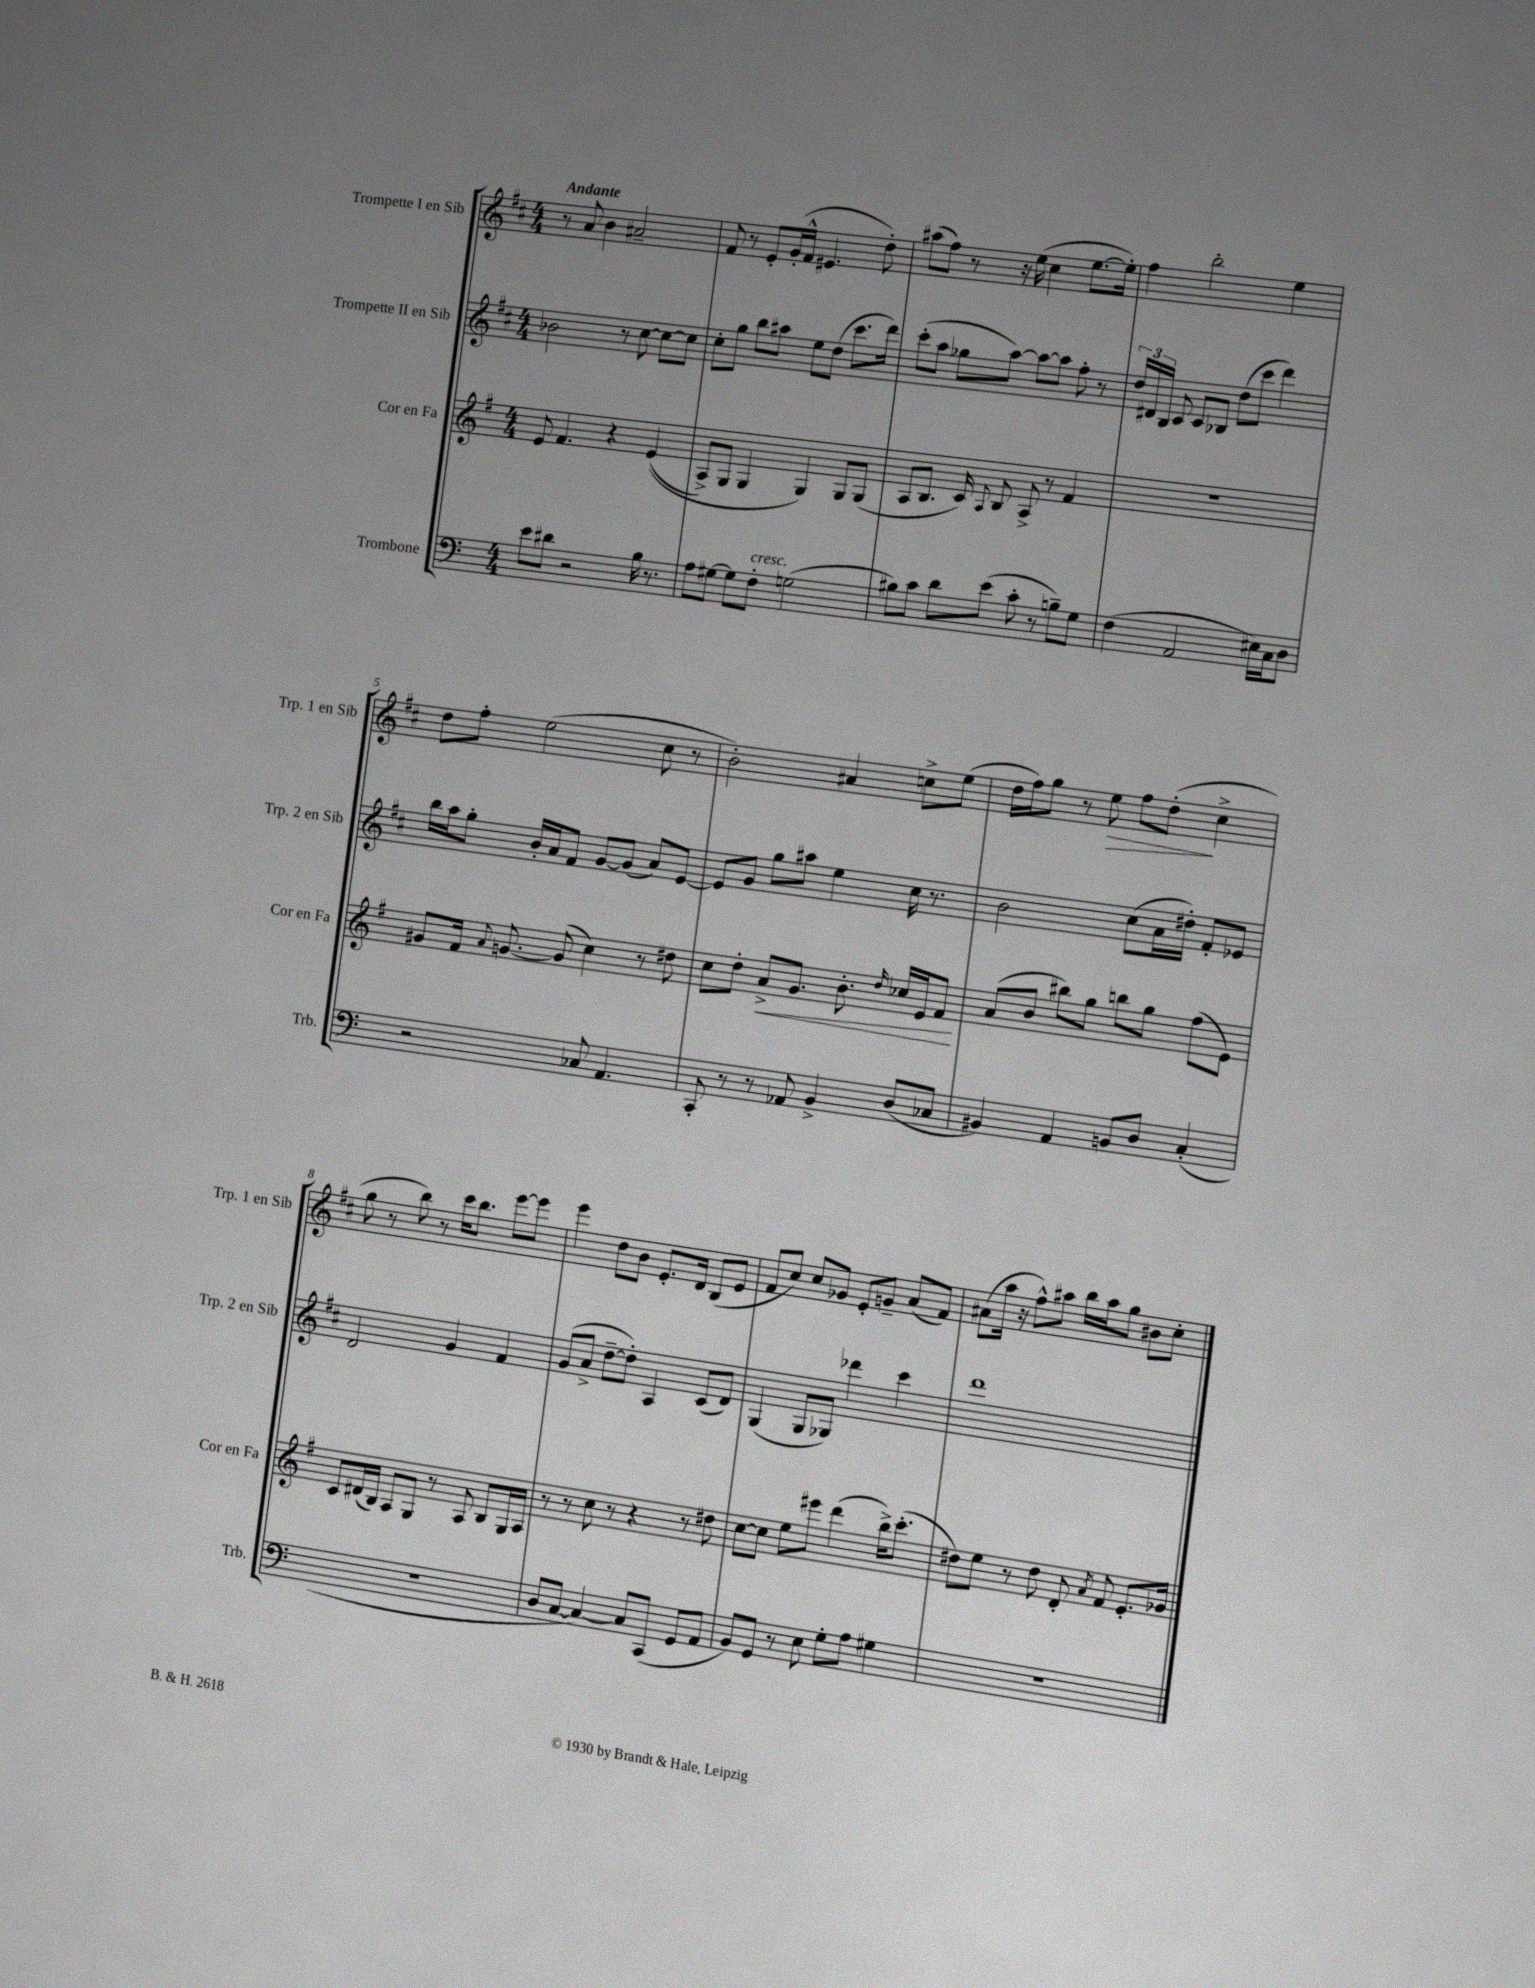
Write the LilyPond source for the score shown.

<<
\new StaffGroup <<
\new Staff = "s0" \with { instrumentName = "Trompette I en Sib" shortInstrumentName = "Trp. 1 en Sib" } {
    \clef treble \key d \major \numericTimeSignature \time 4/4 \tempo "Andante"
    \autoBeamOff r8 a'8 b'4 ais'2-- |
    fis'8 r8 e'8[-. g'16-.( fis'16]-^ eis'4. d''8-.) |
    ais''8[( fis''8]) r8 r16 e''16( cis''4 e''8.[~ e''16]-.) |
    fis''4 b''2-. e''4 |
    d''8[ fis''8]-. e''2( cis''8 r8 |
    b'2-.) ais'4 c''8[-> e''8]( |
    d''16[ fis''16) g''8] r8 e''8\> fis''8[ d''8]-.\!( cis''4-> |
    g''8 r8 b''8) r8 cis'''16[ b''8.] e'''8[~ e'''8] |
    e'''4 d''8[ b'8] e'8.[-. d'16] b8[( e'8] |
    fis'8[ cis''8]) cis''8[ ges'8] e'8[-. g'8]-- a'8[( fis'8]) |
    ais'8[( a''16] r16 fis''8[-^) ais''8] b''16[ ais''16 g''8] bis'8[ cis''8]-. \bar "|." |
}
\new Staff = "s1" \with { instrumentName = "Trompette II en Sib" shortInstrumentName = "Trp. 2 en Sib" } {
    \clef treble \key d \major \numericTimeSignature \time 4/4
    \autoBeamOff bes'2 r8 cis''8~ cis''8[~ cis''8] |
    cis''8[-. g''8] b''8[ ais''8] e''8[ d''8]( cis'''8.[ d'''16]) |
    cis'''8[-.( a''8] ges''8[ a''8]~) a''8[~ a''8] fis''8-. r8 |
    \tuplet 3/2 { d''16[ dis'16 b16] } cis'8 cis'8[ bes8] d''8[( cis'''8] d'''4) |
    b''16[ a''16 g''8]-. b'16[-. a'16 fis'8] g'8[~ g'8]( a'8[) e'8]~ |
    e'8[ g'8] g''8[ ais''8] e''4 cis''16 r8. |
    b'2 cis''8[( a'16 dis''16]-.) fis'8[-. ees'8] |
    d'2 g'4 fis'4 |
    g'8[( a'8]-> d''8[~-- d''8]-.) a4 cis'8[( d'8]) |
    g4( g8[ ges8]) des'''4 cis'''4 |
    d'''1 \bar "|." |
}
\new Staff = "s2" \with { instrumentName = "Cor en Fa" shortInstrumentName = "Cor en Fa" } {
    \clef treble \key g \major \numericTimeSignature \time 4/4
    \autoBeamOff e'8 fis'4. r4 e'4(\( |
    a8[->) g8] g4 g4\) g8[ g8]( |
    a8[ b8.] c'16) \appoggiatura { a8 } b8 a8-> r8 fis'4 |
    R1 |
    gis'8[ fis'16] \appoggiatura { a'8 } g'8.~ g'8( c''4) r8 dis''8 |
    c''8[ d''8]-. a'8[->\< g'8.] b'8.-. \grace { d''16 } ces''16[ e'16 fis'8]\! |
    a'8[( b'8] bis''8[) g''8] b''8[ g''8] fis''8[( e'8]) |
    c'8[ dis'16( b16]) a8[ g8] r8 a8 b8[ g16 a16] |
    r8 r8 c''8 r8 r4 r8 dis''8 |
    c''8[~ c''8] e''8[ eis'''8] d'''4( b''16[->) c'''8.]-.( |
    dis''8[) e''8] r8 dis''8 d'8-. \acciaccatura { a'8 } fis'8 e'8.[-. ges'16] \bar "|." |
}
\new Staff = "s3" \with { instrumentName = "Trombone" shortInstrumentName = "Trb." } {
    \clef bass \key c \major \numericTimeSignature \time 4/4
    \autoBeamOff e'8[ dis'8] r2 b16 r8. |
    a8[ gis8]~ gis8[ f8]-.^\markup { \italic "cresc." } g2( |
    bis8[) c'8] d'8[ e'8]( c'8-. r8 b8[--) g8] |
    f4( a,2 eis16[) c16 d8] |
    r2 ces8 a,4. |
    c,8-. r8 r8 aes,8 b,4-> d8[( ces8] |
    bis,4) a,4 b,8[ d8] c4-.( |
    R1 |
    d8[ c8]~ c4~) c8[ c,8]( g,8[ a,8] |
    b,8[) g,8] r8 e8 g8[-. a8] gis4 |
    R1 \bar "|." |
}
>>
>>
